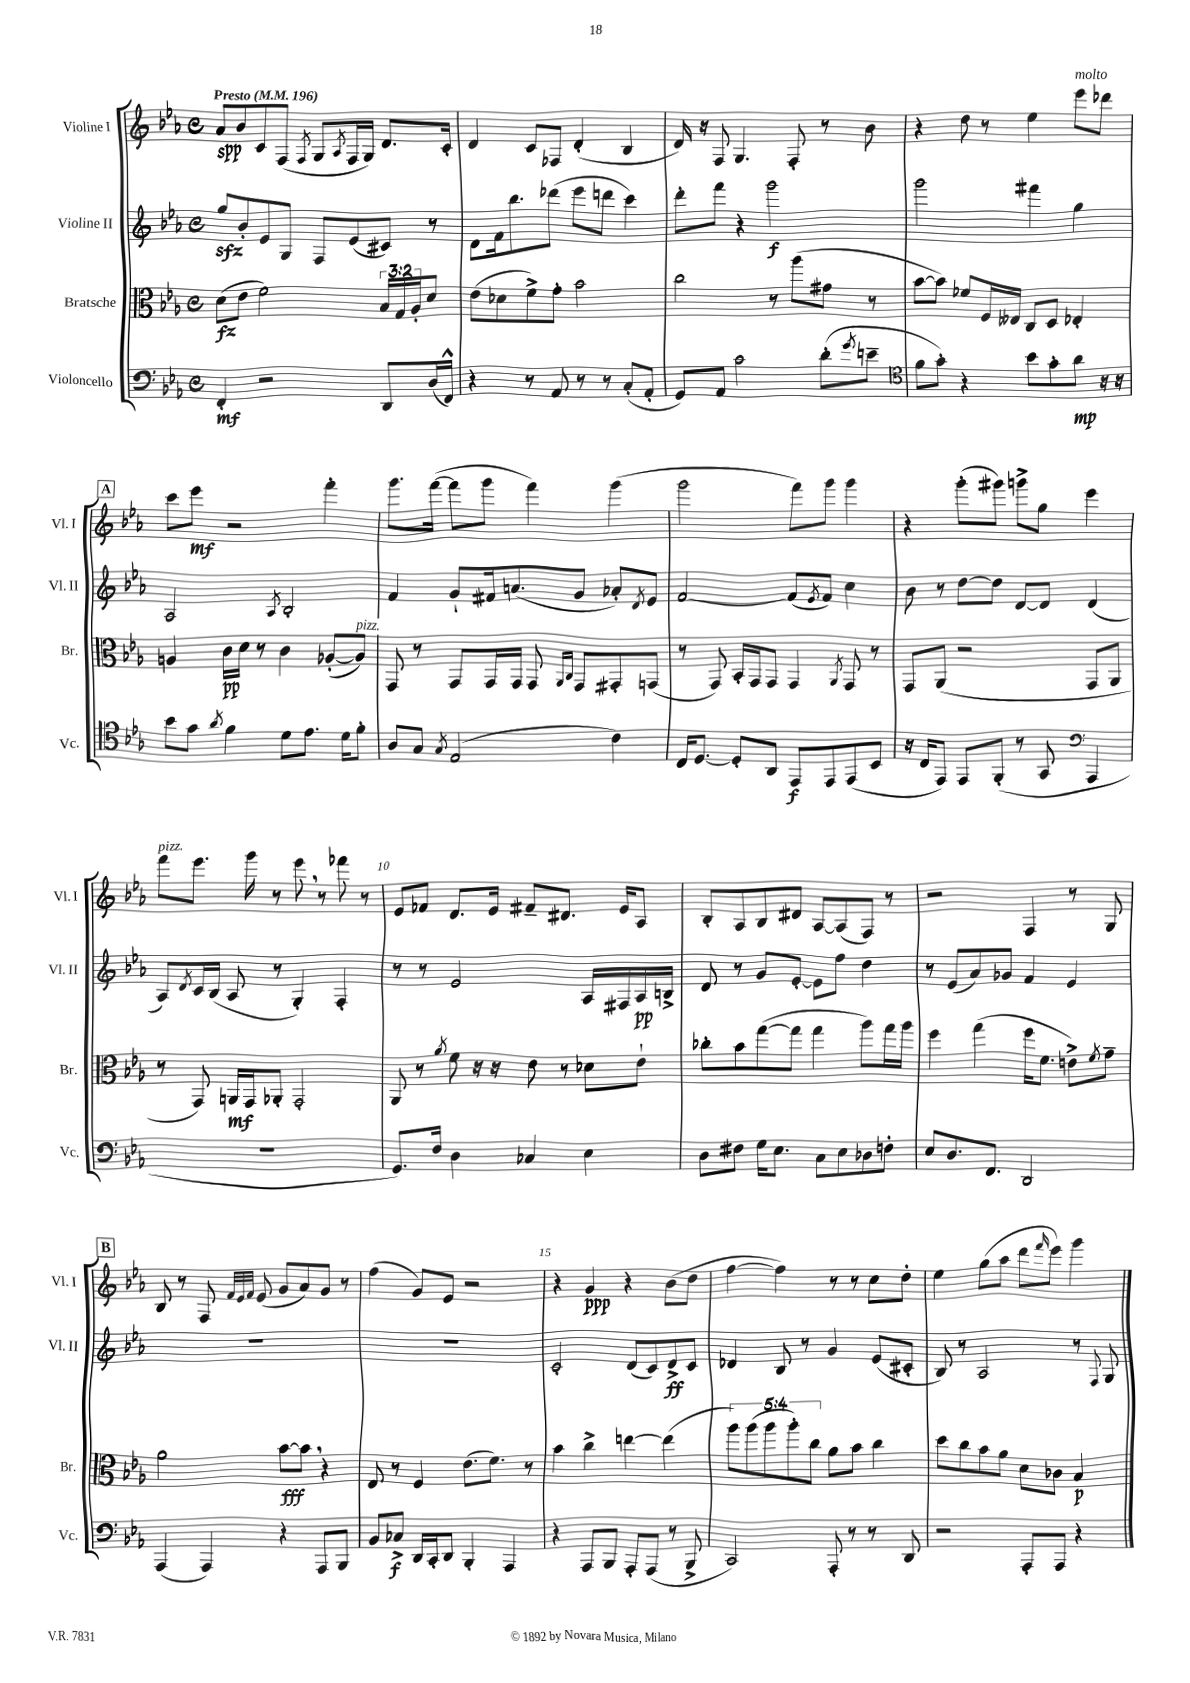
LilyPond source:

<<
\new StaffGroup <<
\new Staff = "s0" \with { instrumentName = "Violine I" shortInstrumentName = "Vl. I" } {
    \clef treble \key ees \major \defaultTimeSignature \time 4/4 \tempo "Presto" 4 = 196
    aes'8\spp bes'8 c'8 f8( \acciaccatura { f8 } g8 \acciaccatura { aes8 } f16 g16) d'8. c'16-. |
    d'4 c'8 fes8 d'4-.( bes4 |
    d'16) r16 f8 g4. f8-. r8 bes'8 |
    r4 d''8 r8 ees''4 ees'''8^\markup { \italic "molto" } des'''8 |
    \mark \markup { \box "A" } c'''8 ees'''8\mf r2 f'''4-. |
    g'''8. f'''16~( f'''8 g'''8 f'''4) g'''4( |
    g'''2 f'''8) g'''8 g'''4 |
    r4 g'''8-.( gis'''8) g'''8-> g''8 ees'''4 |
    f'''8^\markup { \italic "pizz." } ees'''8. g'''16 r8 ees'''8 \breathe r8 fes'''8 r8 |
    ees'8 fes'8 d'8. ees'16 fis'8-- dis'8. ees'16 aes8 |
    bes8-. aes8 bes8 dis'8 aes8~ aes8( f8) r8 |
    r2 f4 r8 g8 |
    \mark \markup { \box "B" } bes8 r8 f8 \grace { f'32 ees'32 f'32 } ees'8( g'8 aes'8) g'8 r8 |
    f''4( g'8) ees'8 r2 |
    r4 g'4\ppp r4 bes'8( d''8 |
    f''4~ f''4) r8 r8 c''8 d''8-. |
    ees''4 g''8( aes''8 d'''8 \grace { f'''16 } ees'''8) g'''4 \bar "|." |
}
\new Staff = "s1" \with { instrumentName = "Violine II" shortInstrumentName = "Vl. II" } {
    \clef treble \key ees \major \defaultTimeSignature \time 4/4
    g''8\sfz bes'8-. ees'8 g8 f8 ees'8( cis'8) r8 |
    d'8 f'16 bes''8. des'''8( ees'''8 d'''8 c'''4) |
    d'''8-. f'''8 r4 g'''2\f |
    g'''2 fis'''4 g''4 |
    \mark \markup { \box "A" } aes2 \acciaccatura { aes8 } bes2-. |
    f'4 g'8-! fis'16 a'8.( g'8 aes'8-.) \acciaccatura { d'8 } ees'8 |
    f'2~ f'8( \acciaccatura { ees'8 } f'8) c''4 |
    bes'8 r8 d''8~ d''8 d'8~ d'8 d'4( |
    aes8) \acciaccatura { d'8 } c'16 bes16( aes8 r8 g4-.) f4-. |
    r8 r8 ees'2 aes16 fis16 aes16\pp b16-> |
    d'8 r8 g'8 ees'8~-. ees'8 f''8 d''4 |
    r8 ees'8( aes'8) ges'8 f'4 ees'4 |
    \mark \markup { \box "B" } R1 |
    R1 |
    c'2-. d'8( c'8) d'8->\ff c'8 |
    des'4 bes8 r8 g'4 ees'8( cis'8-. |
    bes8) r8 aes2 r8 \appoggiatura { f8 } g8 \bar "|." |
}
\new Staff = "s2" \with { instrumentName = "Bratsche" shortInstrumentName = "Br." } {
    \clef alto \key ees \major \defaultTimeSignature \time 4/4 \override Staff.TupletNumber.text = #tuplet-number::calc-fraction-text
    d'8\fz( ees'8 f'2) \tuplet 3/2 { bes16 g16 aes16-. } d'8 |
    ees'8( des'8 f'8->) g'8-. bes'2 |
    c''2 r8 aes''8( gis'8 r8 |
    bes'8~ bes'8) fes'8 f16 eeses16 c8 d8 ees4-. |
    \mark \markup { \box "A" } a4 c'16\pp d'16 r8 c'4 aes8~-.( aes8^\markup { \italic "pizz." }) |
    g,8 r8 g,8 g,16 g,16 g,8 \grace { aes,16 c16 } g,8 gis,8-. g,8( |
    r8 g,8) bes,16-. g,16 g,8 g,4 \acciaccatura { aes,8 } g,8 r8 |
    g,8 aes,8( r2 g,8 aes,8 |
    r8 g,8) a,16\mf g,16 aes,8-. g,2-. |
    aes,8 r8 \acciaccatura { aes'8 } f'8 r16 r16 ees'8 r8 des'8 ees'8-! |
    ces''8-. bes'8 g''8~( g''8 g''4 aes''8) g''16 aes''16 |
    f''4 g''4( f''16 f'8. e'8->) \acciaccatura { f'8 } g'8-- |
    \mark \markup { \box "B" } aes'2 bes'8~\fff bes'8 \breathe r4 |
    ees8 r8 f4 ees'8.( f'8.) r8 |
    bes'4 c''4-> e''4~ e''4( |
    \tuplet 5/4 { aes''8) aes''8( aes''8 aes''8-.) c''8 } aes'8 bes'8 c''4 |
    d''8 c''8 bes'8 aes'8 d'8 ces'8 bes4\p \bar "|." |
}
\new Staff = "s3" \with { instrumentName = "Violoncello" shortInstrumentName = "Vc." } {
    \clef bass \key ees \major \defaultTimeSignature \time 4/4
    f,4-.\mf r2 d,8 d16( f,16-^) |
    r4 r8 aes,8 r8 r8 c8-.( aes,8-. |
    g,8) aes,8 c'2 d'8-.( \acciaccatura { g'8 } e'8-- |
    \clef tenor f'8 g'8-.) r4 bes'8 g'8-. aes'8\mp r16 r16 |
    \mark \markup { \box "A" } bes'8 g'8 \acciaccatura { aes'8 } f'4 d'8 ees'8. d'16 f'8-. |
    aes8 g8 \acciaccatura { g8 } ees2( c'4) |
    c16 d8.~ d8-. aes,8 ees,8\f ees,8 ees,8( bes,8 |
    r16 c16 ees,8) ees,8 f,8-.( r8 g,8 \clef bass aes,,4 |
    R1 |
    g,8.) f16 d4 ces4 ees4 |
    d8 fis8 g16 ees8. c8 ees8 des8 f8-. |
    ees8 d8. f,8. d,2 |
    \mark \markup { \box "B" } aes,,4( aes,,4) r4 aes,,8 bes,,8 |
    bes,8 ces8->\f d,16 c,16-. d,8 bes,,4-. aes,,4 |
    r4 aes,,8 bes,,8 aes,,8-. aes,,8( r8 bes,,8-> |
    c,2) aes,,8-. r8 r8 d,8 |
    r2 aes,,8-. aes,,8 r4 \bar "|." |
}
>>
>>
\layout { \context { \Score \override BarNumber.break-visibility = ##(#f #t #t) barNumberVisibility = #(every-nth-bar-number-visible 5) } }
